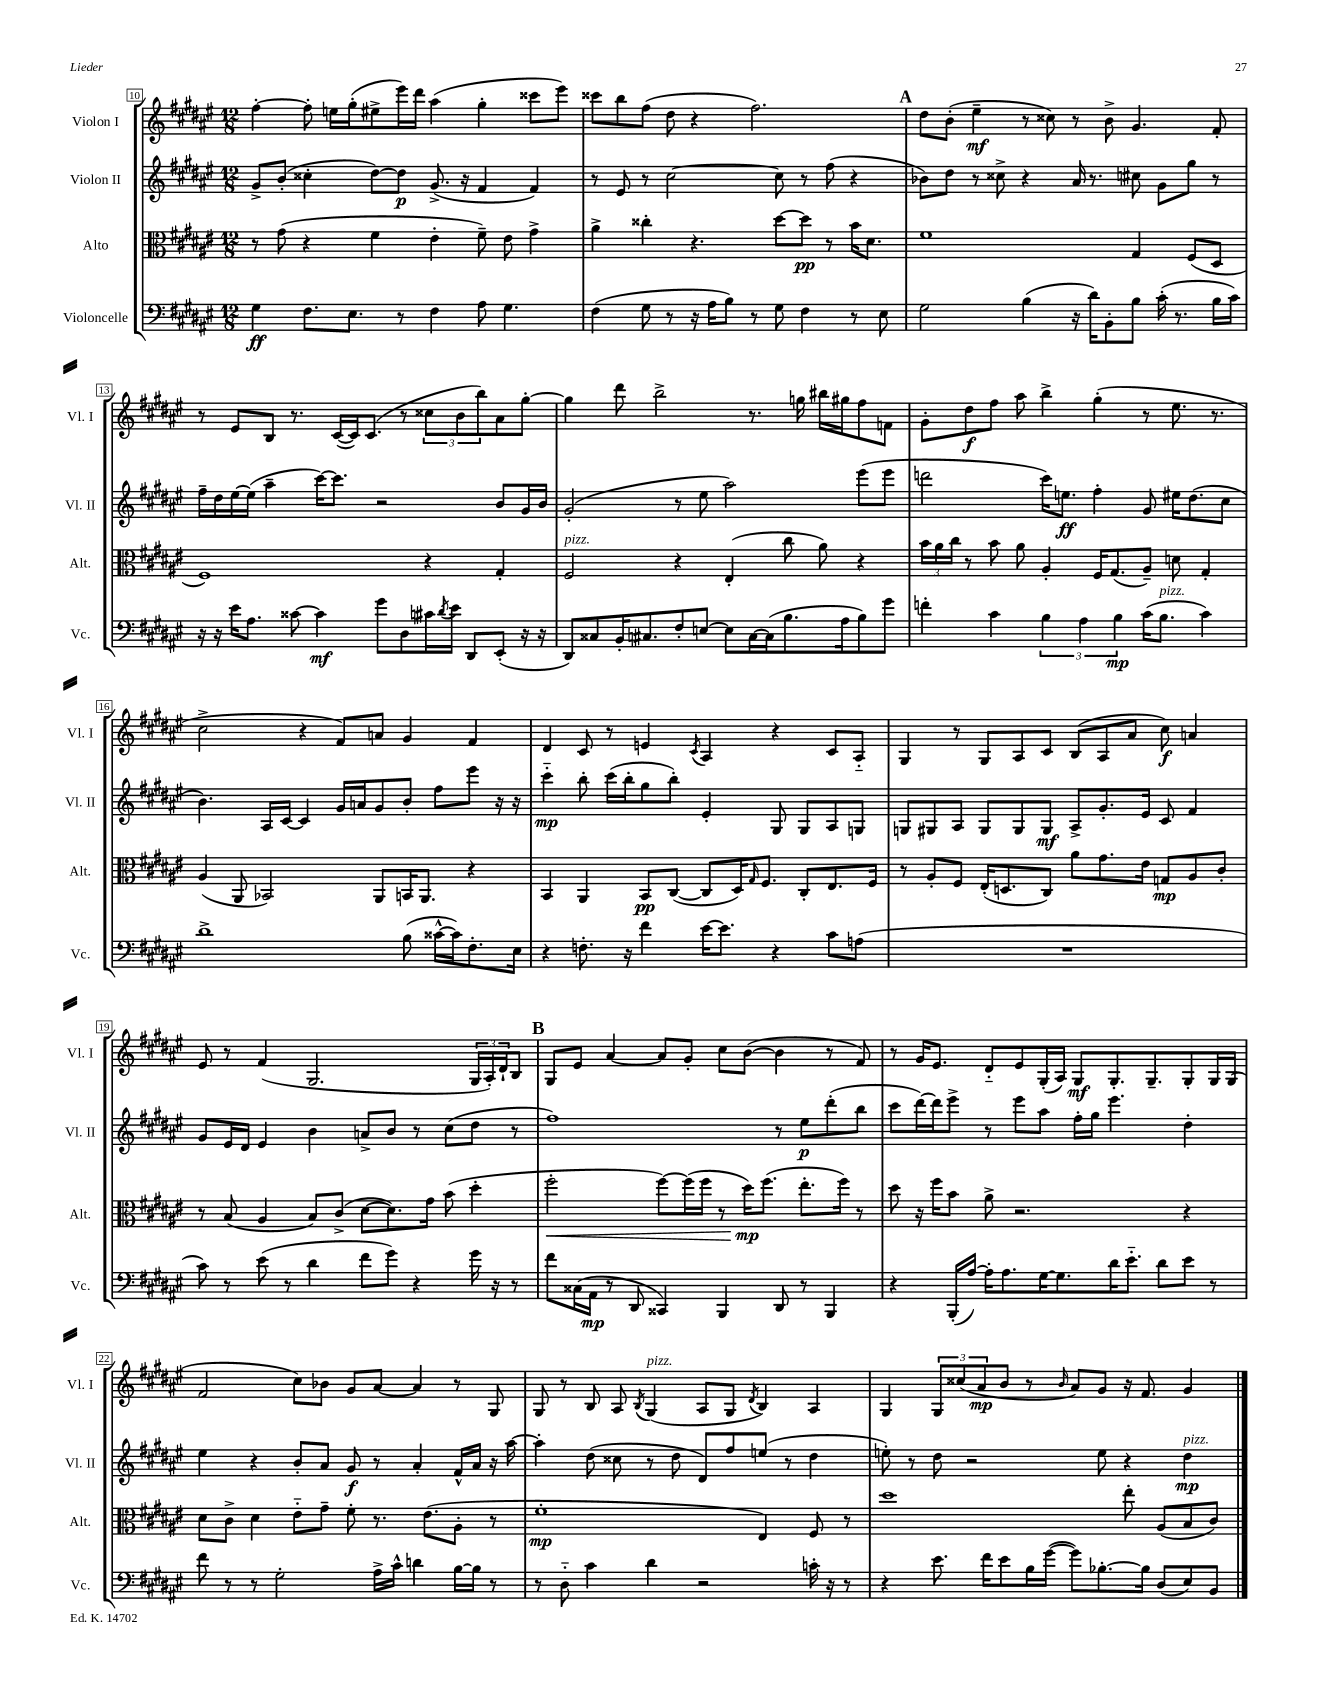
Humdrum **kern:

**kern	**kern	**kern	**kern
*staff4	*staff3	*staff2	*staff1
*clefF4	*clefC3	*clefG2	*clefG2
*k[f#c#g#d#a#e#]	*k[f#c#g#d#a#e#]	*k[f#c#g#d#a#e#]	*k[f#c#g#d#a#e#]
*M12/8	*M12/8	*M12/8	*M12/8
4G#\	8r	8g#^/L	[4ff#'\
.	(8g#\	(8b'/J	.
8.F#\L	4r	4cc##'\	8ff#'\]
.	.	.	16ee\LL
8.E#\J	.	.	(16gg#'\J
.	4f#\	[8dd#\L)	8ee#^\
8r	.	8dd#\]J	16eee#\L)
.	.	.	16ddd#\JJ
4F#\	4e#'\	(8.g#^/	(4aa#\
.	.	16r	.
8A#\	8f#~\)	4f#/	4gg#'\
4.G#\	8e#\	.	.
.	4g#^\	4f#/)	8ccc##\L
.	.	.	8eee#\J)
=	=	=	=
(4F#\	4a#^\	8r	8ccc##\L
.	.	8e#/	8bb\
8G#\	4cc##'\	8r	(8ff#\J
8r	.	[2cc#\	8dd#\
16r	4.r	.	4r
16A#\LK	.	.	.
8B\J)	.	.	.
8r	.	.	2.ff#\)
8G#\	[8dd#\L	8cc#\]	.
4F#\	8dd#\]J	8r	.
.	8r	(8ff#\	.
8r	16b\LK	4r	.
.	8.d#\J	.	.
8E#\	.	.	.
=	=	=	=
2G#\	1f#	8b-\L)	8dd#\L
.	.	8dd#\J	(8b'\J
.	.	8r	4ee#~\
.	.	8cc##^\	.
(4B\	.	4r	8r
.	.	.	8cc##\)
16r	.	16a#/	8r
16d#\LK)	.	8.r	.
8BB'\	.	.	8b^\
8B\J	4G#/	8cc#\	4.g#/
(16c#'\	.	8g#\L	.
8.r	.	.	.
.	(8F#/L	8gg#\J	.
16B\LL	8D#/J	8r	8f#'/
16c#\JJ)	.	.	.
=	=	=	=
16r	1F#)	16ff#~\LL	8r
16r	.	16dd#\	.
16e#\LK	.	[16ee#\	8e#/L
8.A#\J	.	(16ee#\]JJ	.
.	.	4aa#~\	8B/J
[8c##\	.	.	8.r
4c##\]	.	[16ccc#\LK)	.
.	.	8.ccc#\]J	([16c#/LL
.	.	.	16c#/]J)
.	.	.	(8.c#/J
8g#\L	.	2r	.
8D#\	.	.	8r
16c#\L	4r	.	12cc##\L
8qd#/	.	.	.
16e#\JJ	.	.	.
.	.	.	12b\
8DD#/L	.	.	.
.	.	.	12bb\)
(8EE#'/J	4G#'/	8b/L	8a#\
16r	.	16g#/L	[8gg#'\J
16r	.	16b/JJ	.
=	=	=	=
8DD#/L)	2F#/	(2g#'/	4gg#\]
8C##/	.	.	.
16BB'/K	.	.	8ddd#\
8.C#/	.	.	.
.	.	.	2bb^\
8F#'/	4r	8r	.
[8E/J	.	8ee#\	.
8E\]L	(4E#'/	2aa#\)	.
[16C#\L	.	.	8.r
(16C#\]J	.	.	.
8.B\	8cc#\	.	.
.	.	.	16gg\
.	8a#\)	.	16bb#\LL
16A#\k	.	.	16gg#\J
8B\)	4r	(8eee#\L	8ff#\
8g#\J	.	8eee#\J	8f\J
=	=	=	=
4f'\	24b\LL	2ddd\	8g#'\L
.	24a#\	.	.
.	24cc#\JJ	.	.
.	8r	.	8dd#\
4c#\	8b\	.	8ff#\J
.	8a#\	.	8aa#\
6B\	4A#'/	16ccc#\LK)	4bb^\
.	.	8.ee\J	.
6A#\	.	.	.
.	16F#/LK	4ff#'\	(4gg#'\
.	(8.G#/	.	.
6B\	.	.	.
(16c#\LK	8A#~/J)	8g#/	8r
8.B\J	.	.	.
.	8d\	16ee#\LK	8.ee#\
.	.	(8.dd#\	.
4c#\)	4G#'/	.	.
.	.	.	8.r
.	.	8cc#\J	.
=	=	=	=
1d#^	(4A#/	4.b\)	2cc#^\
.	8AA#/	.	.
.	2BB-/)	16A#/LL	.
.	.	[16c#/JJ	.
.	.	4c#/]	4r
.	.	16g#/LL	8f#/L)
.	.	16a/J	.
.	8AA#/L	8g#/	8a/J
(8B\	16BB/K	8b'/J	4g#/
.	8.AA#/J	.	.
[16c##^^\LL	.	8ff#\L	.
16c##\]J)	.	.	.
8.F#'\	4r	8eee#\J	4f#/
.	.	16r	.
16E#\Jk	.	16r	.
=	=	=	=
4r	4BB/	4ccc#'~\	4d#/
8.F'\	4AA#/	8bb'\	8c#/
.	.	(16ccc#\LL	8r
16r	.	16bb'\J	.
4f#\	8BB/L	8gg#\	4e/
.	([8C#/J	8bb'\J)	.
.	.	.	8qc#/
[16e#\LK	8C#/]L	4e#'/	4A#/
8.e#\]J	.	.	.
.	16D#/K)	.	.
.	16qqG#/	.	.
.	8.F#/J	.	.
4r	.	8G#/	4r
.	8C#'/L	8G#/L	.
8c#\L	8.E#/	8A#/	8c#/L
(8A\J	.	8G/J	8A#'~/J
.	16F#/Jk	.	.
=	=	=	=
1.r	8r	8G/L	4G#/
.	8A#'/L	8G#/	.
.	8F#/J	8A#/J	8r
.	(16E#'/LK	8G#/L	8G#/L
.	8.D/	.	.
.	.	8G#/	8A#/
.	8C#/J)	8G#/J	8c#/J
.	8a#\L	8A#^/L	(8B/L
.	8.g#\	8.g#'/	8A#/
.	.	.	8a#/J
.	16e#\Jk	16e#/Jk	.
.	8G/L	8c#/	8cc#\)
.	8A#/	4f#/	4a/
.	8c#'/J	.	.
=	=	=	=
8c#\)	8r	8g#/L	8e#/
8r	(8B/	16e#/L	8r
.	.	16d#/JJ	.
(8e#\	4A#/	4e#/	(4f#/
8r	.	.	.
4d#\	8B/L)	4b\	2.G#/
.	(8c#^/J	.	.
8f#\L	[8d#\L	8a^/L	.
8g#\J)	8.d#\])	8b/J	.
4r	.	8r	.
.	16g#\Jk	.	.
.	(8b\	(8cc#\L	.
16g#\	4dd#'\	8dd#\J	24G#/LL
.	.	.	24A#'/)
16r	.	.	.
.	.	.	24d#`/J
8r	.	8r	8B/J
=	=	=	=
8f#\L	2ff#'\	1ff#)	8G#/L
(16C##\L	.	.	8e#/J
16AA#\JJ	.	.	.
8r	.	.	[4a#/
8DD#/	.	.	.
4CC##/)	[8ff#\L)	.	8a#/]L
.	(16ff#\]L	.	8g#'/J
.	16ff#\JJ	.	.
4BBB/	8r	.	8cc#\L
.	16dd#\LK)	.	([8b\J
.	(8.ff#\J	.	.
8DD#/	.	8r	4b\]
8r	8.ee#'\L	8ee#\L	.
4BBB/	.	(8ddd#'\	8r
.	16ff#\Jk)	.	.
.	8r	8bb\J	8f#/)
=	=	=	=
4r	8dd#\	8ccc#\L	8r
.	16r	[16ddd#\L)	16g#/LK
.	16ff#\LK	16ddd#\]J	8.e#/J
(16BBB'/LL	8b\J	8eee#^\J	.
[16A#/JJ)	.	.	.
16A#'\]LK	8a#^\	8r	8d#'~/L
8.A#\	.	.	.
.	2.r	8eee#\L	8e#/
[16G#\K	.	8aa#\J	(16G#'/L
8.G#\]	.	.	16A#/JJ)
.	.	16ff#'\LL	8G#/L
.	.	16gg#\JJ	.
16d#\K	.	4.eee#\	8.G#'/
8.e#'~\J	.	.	.
.	.	.	8.G#~/
8d#\L	.	.	.
8e#\J	4r	4dd#'\	8G#'/
8r	.	.	16G#/L
.	.	.	(16G#/JJ
=	=	=	=
8f#\	8d#\L	4ee#\	2f#/
8r	8c#^\J	.	.
8r	4d#\	4r	.
2G#'\	.	.	.
.	8e#'~\L	8b'/L	8cc#\L)
.	8g#~\J	8a#/J	8b-\J
.	8f#'\	8g#/	8g#/L
16A#^\LL	8.r	8r	[8a#/J
16c#^^\JJ	.	.	.
4d\	.	4a#'/	4a#/]
.	(8.e#\L	.	.
[16B\LL	8A#'\J	16f#^^/LL	8r
16B\]JJ	.	16a#/JJ	.
8r	8r	16r	8G#/
.	.	[16aa#\	.
=	=	=	=
8r	1f#'	4aa#'\]	8G#/
8D#'~\	.	.	8r
4c#\	.	(8dd#\	8B/
.	.	8cc##\	8A#/
.	.	.	8qB/
4d#\	.	8r	(4G#/
.	.	8dd#\	.
2r	.	8d#/L)	8A#/L
.	.	8ff#/	8G#/J
.	.	.	8qd#/
.	4E#/)	(8ee/J	4B/)
.	.	8r	.
16c'\	8F#/	4dd#\	4A#/
16r	.	.	.
8r	8r	.	.
=	=	=	=
4r	1dd#	8ee'\)	4G#/
.	.	8r	.
8.e#\	.	8dd#\	12G#/L
.	.	.	(12cc##/
.	.	2r	.
.	.	.	12a#/
16f#\LK	.	.	.
8e#\	.	.	8b/J
16B\L	.	.	8r
([16g#\JJ	.	.	.
.	.	.	16qqb/
8g#\]L)	.	.	8a#/L)
[8.B-'\	.	8ee\	8g#/J
.	8ee#'\	4r	16r
16B-\]Jk	.	.	8.f#/
(8D#/L	(8A#/L	.	.
8E#/)	8B/	4dd#\	4g#/
8BB/J	8c#/J)	.	.
==	==	==	==
*-	*-	*-	*-
